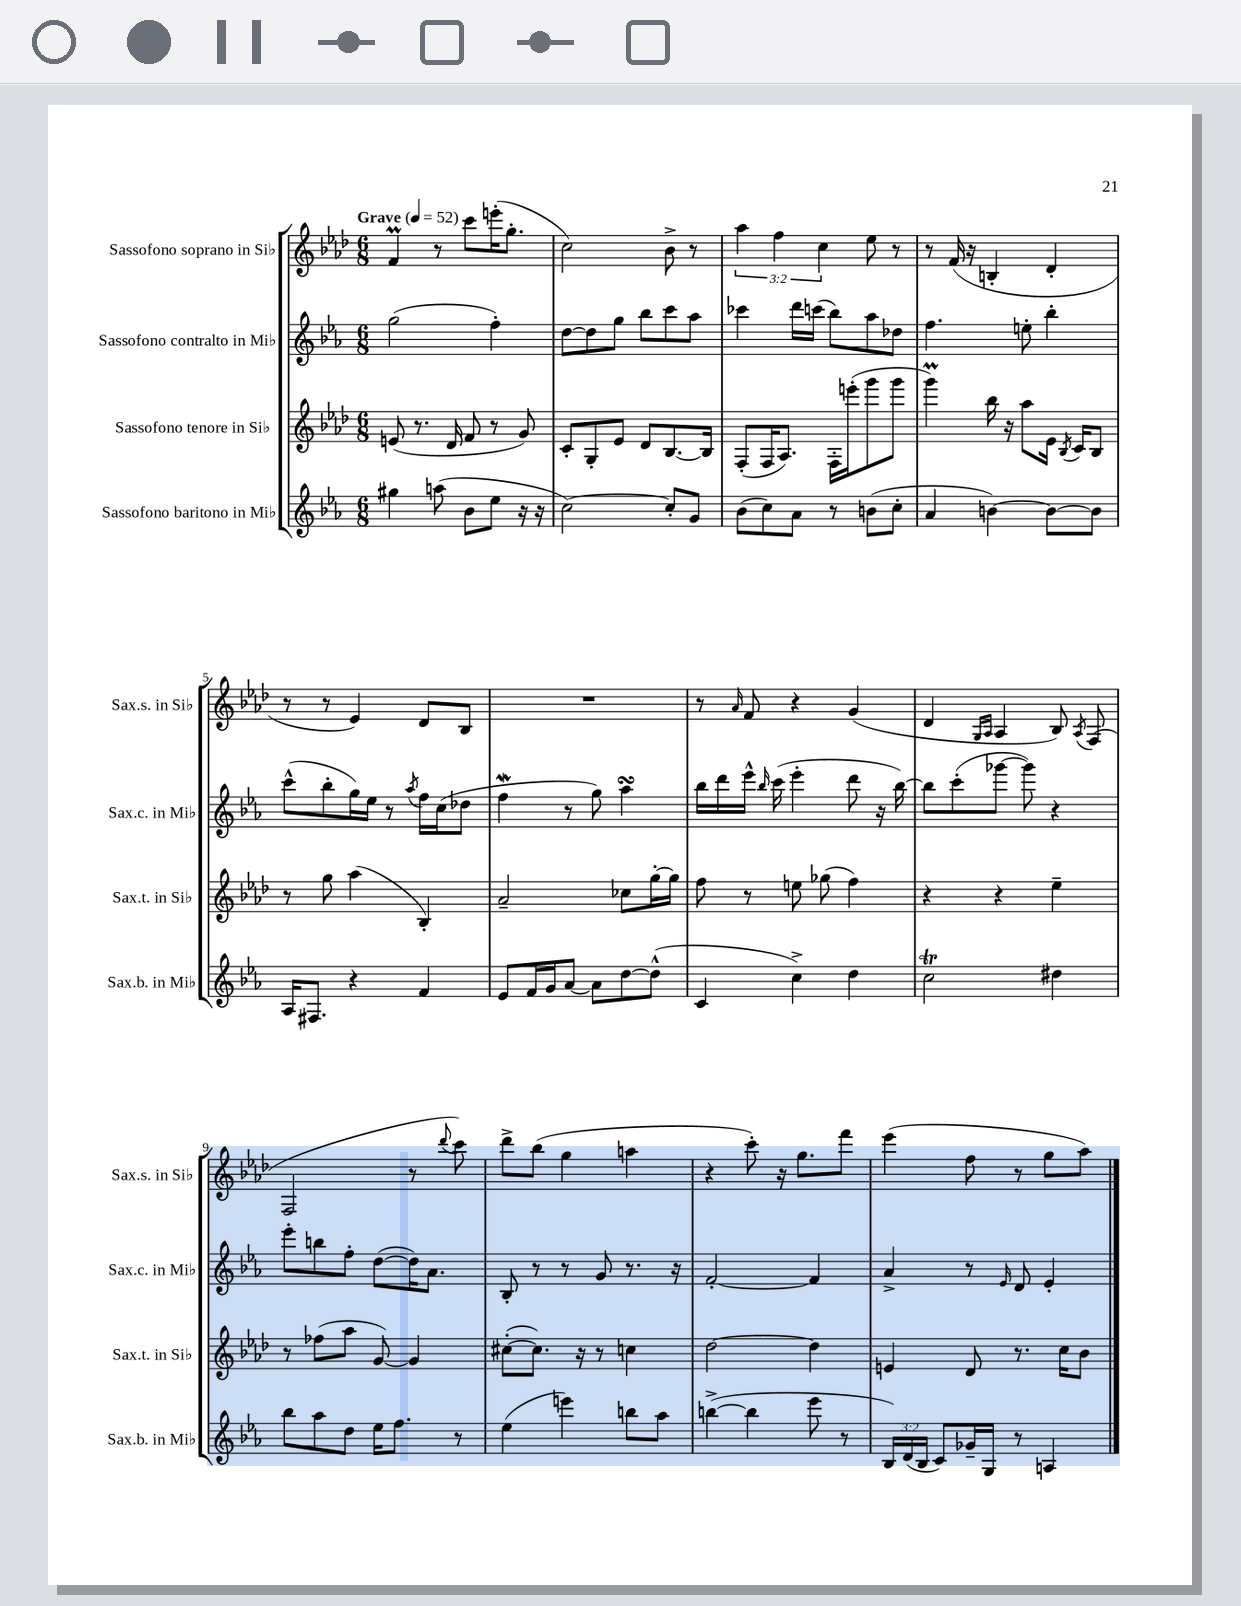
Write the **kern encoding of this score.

**kern	**kern	**kern	**kern
*staff4	*staff3	*staff2	*staff1
*clefG2	*clefG2	*clefG2	*clefG2
*k[b-e-a-]	*k[b-e-a-d-]	*k[b-e-a-]	*k[b-e-a-d-]
*M6/8	*M6/8	*M6/8	*M6/8
*MM52	*MM52	*MM52	*MM52
4gg#	(8e	(2gg	4f
.	8.r	.	.
(8aa	.	.	8r
.	16d-	.	.
8b-	8f	.	8ccc
8ee-	8r	4ff')	(16eee'
.	.	.	8.gg'
16r	8g)	.	.
16r	.	.	.
=	=	=	=
[2cc)	8c'	[8dd	2cc)
.	8G'	8dd]	.
.	8e-	8gg	.
.	8d-	8bb-	.
8cc']	[8.B-	8ccc	8b-^
8g	.	8aa-	8r
.	16B-]	.	.
=	=	=	=
(8b-	(8F'	4ccc-	6aa-
8cc)	16F	.	.
.	.	.	6ff
.	8.A-)	.	.
8a-	.	16ddd	.
.	.	(16ccc	.
.	.	.	6cc
8r	16F'	8bb-)	.
.	(16eee'	.	.
(8b	8ggg	8aa-	8ee-
8cc'	8ggg	8dd-	8r
=	=	=	=
4a-	4ggg)	4.ff	8r
.	.	.	(16f
.	.	.	16r
[4b)	16bb-	.	4B'
.	16r	.	.
.	8aa-	8ee'	.
8b_	16e-	4bb-'	4d-'
.	8qB-	.	.
.	16c	.	.
8b]	8B-	.	.
=	=	=	=
16A-	8r	(8ccc^^	8r
8.F#	.	.	.
.	8gg	8bb-'	8r
4r	(4aa-	16gg)	4e-)
.	.	16ee-	.
.	.	8r	.
.	.	8qaa-	.
4f	4B-')	16ff	8d-
.	.	(16cc	.
.	.	8dd-	8B-
=	=	=	=
8e-	2a-~	4ff	2.r
16f	.	.	.
16g	.	.	.
[8a-	.	8r	.
8a-]	.	8gg)	.
[8dd	8cc-	4aa-	.
(8dd^^]	[16gg'	.	.
.	16gg]	.	.
=	=	=	=
4c	8ff	16bb-	8r
.	.	16ddd	.
.	.	.	16qqa-
.	8r	16eee-^^	8f
.	.	16qqbb-	.
.	.	(16ccc	.
4cc^)	8ee	4eee-'	4r
.	(8gg-	.	.
4dd	4ff)	8ddd	(4g
.	.	16r	.
.	.	[16bb-)	.
=	=	=	=
2cc	4r	8bb-]	4d-
.	.	(8ccc'	.
.	.	.	16qqG
.	.	.	16qqA-
.	4r	[8ggg-	4A-
.	.	8ggg-])	.
4dd#	4ee-~	4r	8B-)
.	.	.	8qA-
.	.	.	(8F
=	=	=	=
8bb-	8r	8eee-'	2F
8aa-	(8ff-	8bb	.
8dd	8aa-	8ff'	.
16ee-	[8g)	([8dd	.
8.ff	.	.	.
.	4g]	16dd])	8r
.	.	8.a-	.
.	.	.	8qqddd-
8r	.	.	8ccc)
=	=	=	=
(4ee-	([8cc#'	8B-'	8ddd-^
.	8.cc#])	8r	(8bb-
4eee)	.	8r	4gg
.	16r	.	.
.	8r	8g	.
8bb	4cc	8.r	4aa
8aa-	.	.	.
.	.	16r	.
=	=	=	=
([4bb^	[2dd-	[2f'	4r
4bb]	.	.	8ccc')
.	.	.	16r
.	.	.	8.gg
8eee-	4dd-]	4f]	.
8r	.	.	8fff
=	=	=	=
24B-)	4e	4a-^	(4eee-
(24d	.	.	.
24B-	.	.	.
8c)	.	.	.
16g-~	8d-	8r	8ff
16G	.	.	.
.	.	16qqe-	.
8r	8.r	8d	8r
4A	.	4e-'	8gg
.	16cc	.	.
.	8b-	.	8aa-)
==	==	==	==
*-	*-	*-	*-
